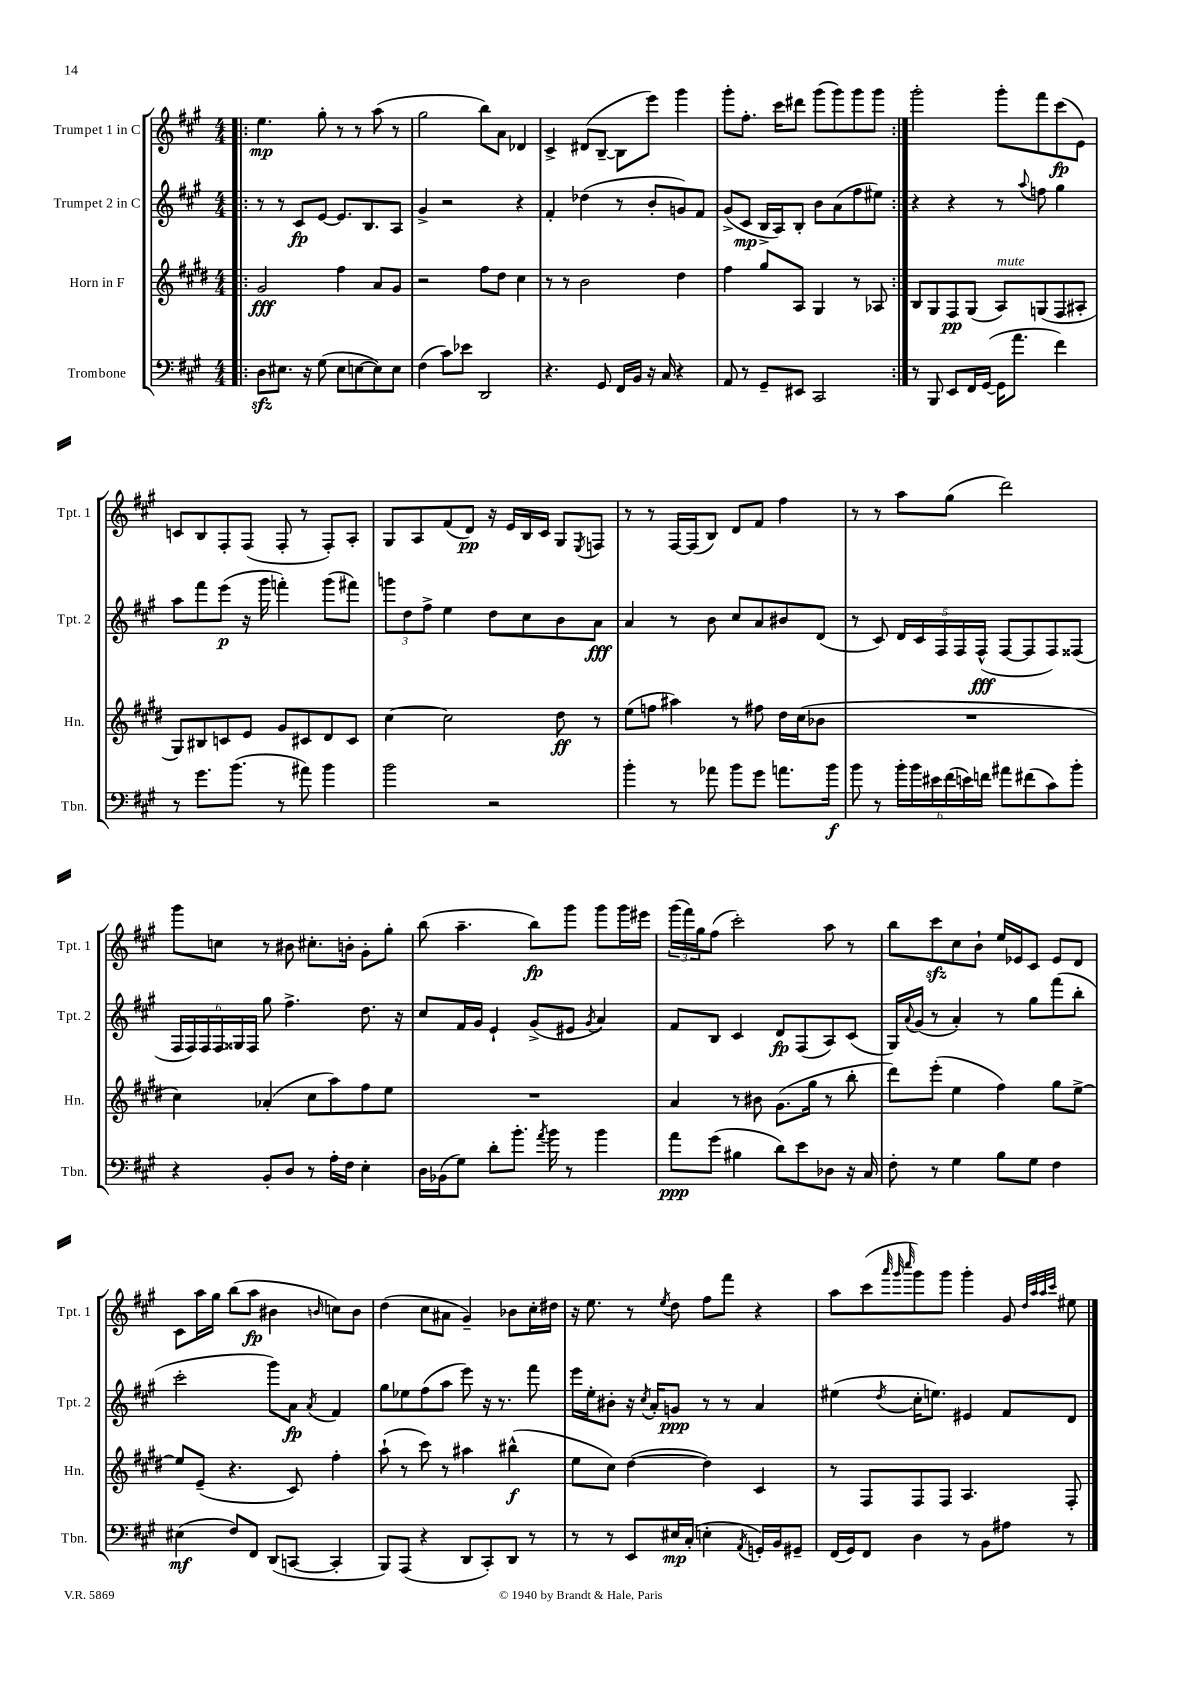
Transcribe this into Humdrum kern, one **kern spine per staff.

**kern	**kern	**kern	**kern
*staff4	*staff3	*staff2	*staff1
*clefF4	*clefG2	*clefG2	*clefG2
*k[f#c#g#]	*k[f#c#g#d#]	*k[f#c#g#]	*k[f#c#g#]
*M4/4	*M4/4	*M4/4	*M4/4
=!|:	=!|:	=!|:	=!|:
8D\L	2g#/	8r	4.ee\
8.E#\J	.	8r	.
.	.	8c#/L	.
16r	.	.	.
(8G#\	.	[8e/J	8gg#'\
8E#\L	4ff#\	8.e/]L	8r
[8E\	.	.	8r
.	.	8.B/	.
8E\])	8a/L	.	(8aa\
8E\J	8g#/J	8A/J	8r
=	=	=	=
(4F#\	2r	4g#^/	2gg#\
8c#\L)	.	2r	.
8e-\J	.	.	.
2DD/	8ff#\L	.	8bb\L)
.	8dd#\J	.	8a\J
.	4cc#\	4r	4d-/
=	=	=	=
4.r	8r	4f#'/	4c#^/
.	8r	.	.
.	2b\	(4dd-\	(8d#/L
8GG#/	.	.	[8B~/J
16FF#/LL	.	8r	8B\]L
16BB/JJ	.	.	.
16r	.	8b'/L	8eee\J)
16C#/	.	.	.
4r	4dd#\	8g/)	4ggg#\
.	.	8f#/J	.
=	=	=	=
8AA/	4ff#\	(8g#^/L	8ggg#'\L
8r	.	8c#/J	8.ff#'\J
8GG#~/L	8gg#/L	16B^/LL	.
.	.	16A/J)	16ccc#\LK
8EE#/J	8A/J	8B'/J	8ddd#\J
2CC#/	4G#/	8b\L	(8ggg#\L
.	.	(8a\	8ggg#\)
.	8r	8ff#\	8ggg#\
.	8A-/	8ee#\J)	8ggg#\J
=:|!	=:|!	=:|!	=:|!
8r	8B/L	4r	2ggg#'\
8BBB/	8G#/	.	.
8EE/L	8F#/	4r	.
16FF#/L	(8G#/J	.	.
([16GG#/JJ	.	.	.
16GG#\]LK	8A/L)	8r	8ggg#'\L
8.a\J	.	.	.
.	.	8qqaa/	.
.	(8G/	8ff\	8fff#\
4f#\)	8F#/	4gg#\	(8ccc#\
.	8A#'/J	.	8e\J)
=	=	=	=
8r	8G#/L)	8aa\L	8c/L
8.g#\L	8B#/	8fff#\	8B/
.	8c/	(8eee\J	8F#'/
(8.b\J	.	.	.
.	8e/J	16r	(8F#/J
.	.	16ggg#\	.
8r	8g#/L	4fff'\)	8F#'/
8a#\)	8c#/	.	8r
4b\	8d#/	(8ggg#\L	8F#'/L)
.	8c#/J	8fff#\J)	8A'/J
=	=	=	=
2b\	[4cc#\	12ggg\L	8G#/L
.	.	12dd\	.
.	.	.	8A/
.	.	12ff#^\J	.
.	2cc#\]	4ee\	(8f#/
.	.	.	8d/J)
2r	.	8dd\L	16r
.	.	.	16e/LL
.	.	8cc#\	16B/
.	.	.	16c#/JJ
.	8dd#\	8b\	8G#/L
.	.	.	8qE/
.	8r	8a\J	8F/J
=	=	=	=
4b'\	(8ee\L	4a/	8r
.	8ff\J	.	8r
8r	4aa#\)	8r	[16F#/LL
.	.	.	(16F#/]J
8a-\	.	8b\	8B/J)
8b\L	8r	8cc#/L	8d/L
8g#\J	8ff#\	8a/	8f#/J
8.a\L	16dd#\LL	8b#/	4ff#\
.	(16cc#\J	.	.
.	8b-\J	(8d/J	.
16b\Jk	.	.	.
=	=	=	=
8b\	1r	8r	8r
8r	.	8c#/)	8r
24b'\LL	.	20d/LL	8aa\L
24b\	.	.	.
.	.	20c#/	.
24e#\	.	.	.
.	.	20F#/	.
(24f#\	.	.	(8gg#\J
.	.	20F#/	.
24e\)	.	.	.
.	.	(20F#^^/JJ	.
24f\JJ	.	.	.
8a#\L	.	[8F#/L	2ddd\)
(8f#\	.	8F#/]	.
8c#\)	.	8F#/)	.
8b'\J	.	(8F##/J	.
=	=	=	=
4r	4cc#\)	24F#/LL	8ggg#\L
.	.	24F#/)	.
.	.	24F#/	.
.	.	24F#/	8cc\J
.	.	24G##/	.
.	.	24F#/JJ	.
8BB'/L	(4a-'/	8gg#\	8r
8D/J	.	4.ff#^\	8b#\
8r	8cc#\L	.	8.cc#'\L
16A'\LL	8aa\)	.	.
16F#\JJ	.	.	16b'\Jk
4E'\	8ff#\	8.dd\	8g#'\L
.	8ee\J	.	8gg#'\J
.	.	16r	.
=	=	=	=
16D\LL	1r	8cc#/L	(8bb\
(16BB-\J	.	.	.
8G#\J)	.	16f#/L	4.aa~\
.	.	16g#/JJ	.
8d'\L	.	4e`/	.
8.b'\J	.	.	.
.	.	(8g#^/L	8bb\L)
8qa/	.	.	.
16b\	.	.	.
8r	.	8e#/J	8ggg#\J
.	.	8qg#/	.
4b\	.	4a/)	8ggg#\L
.	.	.	16ggg#\L
.	.	.	16eee#\JJ
=	=	=	=
8a\L	4a/	8f#/L	(24ggg#\LL
.	.	.	24fff#\)
.	.	.	24gg#\J
(8g#\J	.	8B/J	(8ff#\J
4B#\	8r	4c#/	2ccc#'\)
.	8b#\	.	.
8d\L)	(8.g#\L	8d/L	.
8e\	.	(8F#/	.
.	16gg#\Jk	.	.
8D-\J	8r	8A/)	8aa\
16r	8bb'\	(8c#/J	8r
16C#/	.	.	.
=	=	=	=
8F#'\	8ddd#\L)	16G#/LL)	8bb\L
.	.	8qqa/	.
.	.	(16g#/JJ	.
8r	(8eee'\J	8r	8ccc#\
4G#\	4ee\	4a'/)	8cc#\
.	.	.	8b`\J
8B\L	4ff#\)	8r	16ee/LL
.	.	.	16e-/J
8G#\J	.	8gg#\L	8c#/J
4F#\	8gg#\L	(8fff#\	8e-/L
.	[8ee^\J	8bb'\J	8d/J
=	=	=	=
(4E#\	8ee/]L	2ccc#'\	8c#\L
.	(8e~/J	.	16aa\L
.	.	.	16gg#\JJ
8F#/L)	4.r	.	(8bb\L
8FF#/J	.	.	8aa\J
(8DD/L	.	8ggg#\L)	4b#\
[8CC/J	8c#/)	8a\J	.
.	.	8qa/	16qqb/
4CC'/]	4ff#'\	4f#/	8cc\L)
.	.	.	8b\J
=	=	=	=
8BBB/L)	(8aa`\	8gg#\L	(4dd\
(8AAA/J	8r	8ee-\	.
4r	8ccc#\)	(8ff#\	8cc#\L
.	8r	8aa\J	8a#\J
8DD/L	4aa#\	8eee\)	4g#~/)
8CC#'/)	.	16r	.
.	.	8.r	.
8DD/J	(4bb#^^\	.	8b-\L
8r	.	8fff#\	16cc#'\L
.	.	.	16dd#\JJ
=	=	=	=
8r	8ee\L	16eee\LL	16r
.	.	16ee'\J	8.ee\
8r	8cc#\J)	8b#'\J	.
8EE/L	([4dd#\	16r	8r
.	.	8qcc#/	.
.	.	16a'/LK	.
.	.	.	8qee/
16E#/L	.	8g/J	8dd\
(16C#'/JJ	.	.	.
4E'\	4dd#\])	8r	8ff#\L
.	.	8r	8fff#\J
8qAA/	.	.	.
16GG'/LL)	4c#/	4a/	4r
16BB/J	.	.	.
8GG#~/J	.	.	.
=	=	=	=
(16FF#/LL	8r	(4ee#\	8aa\L
16GG#/J)	.	.	.
8FF#/J	8F#/L	.	(8ccc#\
.	.	.	32qqaaa/
.	.	.	32qqggg#/
.	.	8qdd/	32qqcccc#/
4D\	8F#/	16cc#'\LK	8ggg#\)
.	.	8.ee\J)	.
.	8F#/J	.	8ggg#\J
8r	4.A/	4e#/	4ggg#'\
8BB\L	.	.	.
8A#\J	.	8f#/L	8g#/
.	.	.	32qqdd/LLL
.	.	.	32qqaa/
.	.	.	32qqaa/
.	.	.	32qqccc#/JJJ
8r	8F#'/	8d/J	8ee#\
==	==	==	==
*-	*-	*-	*-
